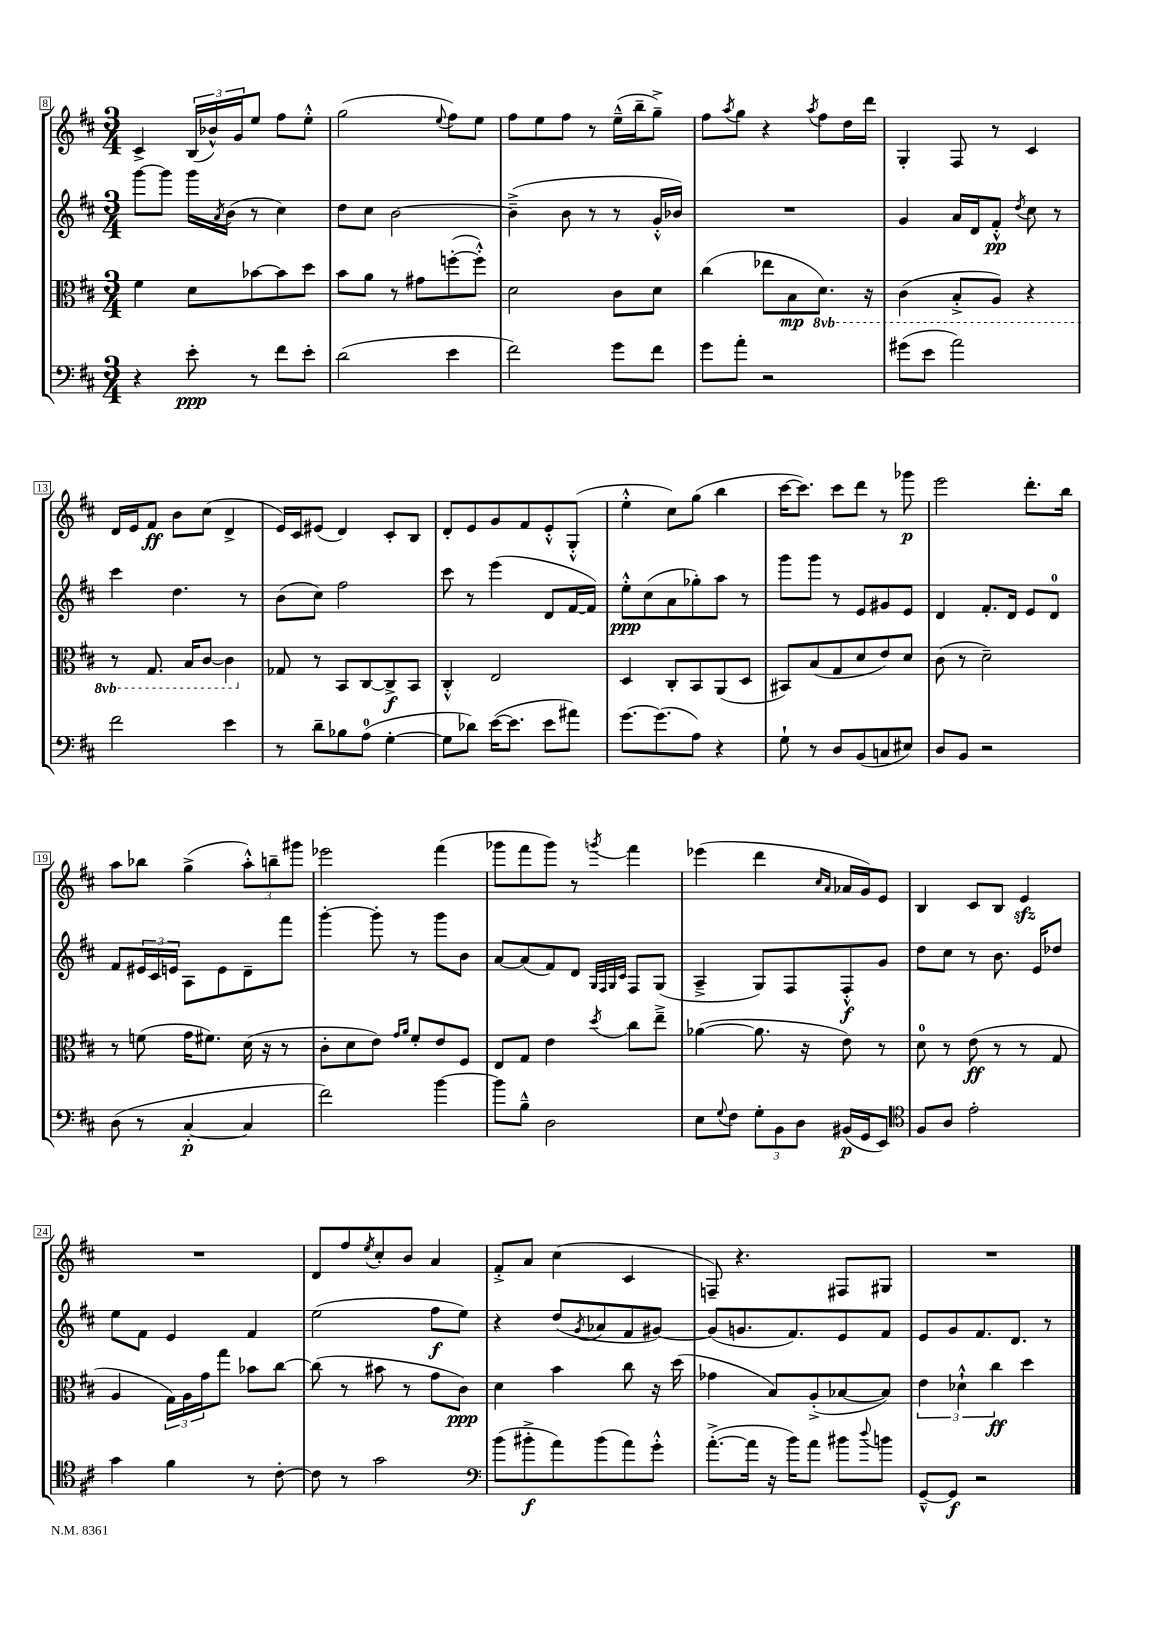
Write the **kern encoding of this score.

**kern	**dynam	**kern	**dynam	**kern	**dynam	**kern	**dynam
*part4	*part4	*part3	*part3	*part2	*part2	*part1	*part1
*staff4	*staff4	*staff3	*staff3	*staff2	*staff2	*staff1	*staff1
*clefF4	*	*clefC3	*	*clefG2	*	*clefG2	*
*k[f#c#]	*	*k[f#c#]	*	*k[f#c#]	*	*k[f#c#]	*
*M3/4	*	*M3/4	*	*M3/4	*	*M3/4	*
=8	=8	=8	=8	=8	=8	=8	=8
4r	.	4f#\	.	[8ggg\L	.	4c#^/	.
.	.	.	.	8ggg\J]	.	.	.
8e'\	ppp	8d\L	.	16ggg\LL	.	(24B/LL	.
.	.	.	.	.	.	24b-X^^/)	.
.	.	.	.	8qa/	.	.	.
.	.	.	.	(16b\JJ	.	.	.
.	.	.	.	.	.	24g/J	.
8r	.	[8b-X\	.	8r	.	8ee/J	.
8f#\L	.	8b-\]	.	4cc#\)	.	8ff#\L	.
8e'\J	.	8dd\J	.	.	.	8ee'^^\J	.
=9	=9	=9	=9	=9	=9	=9	=9
(2d\	.	8b\L	.	8dd\L	.	(2gg\	.
.	.	8a\J	.	8cc#\J	.	.	.
.	.	8r	.	[2b\	.	.	.
.	.	8g#X\L	.	.	.	.	.
.	.	.	.	.	.	8qqee/	.
4e\	.	([8ffn'\	.	.	.	8ff#\L)	.
.	.	8ff'^^\J])	.	.	.	8ee\J	.
=10	=10	=10	=10	=10	=10	=10	=10
2f#\)	.	2d\	.	(4b~^\]	.	8ff#\L	.
.	.	.	.	.	.	8ee\	.
.	.	.	.	8b\	.	8ff#\J	.
.	.	.	.	8r	.	8r	.
8g\L	.	8c#\L	.	8r	.	(16ee~^^\LL	.
.	.	.	.	.	.	16bb~\J	.
8f#\J	.	8d\J	.	16g'^^/LL	.	8gg~^\J)	.
.	.	.	.	16b-X/JJ)	.	.	.
=11	=11	=11	=11	=11	=11	=11	=11
8g\L	.	(4cc#\	.	2.r	.	8ff#\L	.
.	.	.	.	.	.	8qaa/	.
8a'\J	.	.	.	.	.	8gg\J	.
2r	.	8ee-X\L	.	.	.	4r	.
.	.	8B\	mp	.	.	.	.
.	.	.	.	.	.	8qaa/	.
*	*	*8ba	*	*	*	*	*
.	.	8.D\J)	.	.	.	8ff#\L	.
.	.	.	.	.	.	16dd\L	.
.	.	16r	.	.	.	16ddd\JJ	.
=12	=12	=12	=12	=12	=12	=12	=12
(8g#X\L	.	(4C#\	.	4g/	.	4G'/	.
8e\J	.	.	.	.	.	.	.
2a\)	.	8BB'^/L	.	16a/LL	.	8F#/	.
.	.	.	.	16d/J	.	.	.
.	.	8AA/J)	.	8f#'^^/J	pp	8r	.
.	.	.	.	8qdd/	.	.	.
.	.	4r	.	8cc#\	.	4c#/	.
.	.	.	.	8r	.	.	.
!!LO:LB:g=z
=13	=13	=13	=13	=13	=13	=13	=13
2f#\	.	8r	.	4ccc#\	.	16d/LL	.
.	.	.	.	.	.	16e/J	.
.	.	8.GG/	.	.	.	8f#/J	ff
.	.	.	.	4.dd\	.	8b\L	.
.	.	16BB/KL	.	.	.	.	.
.	.	[8C#/J	.	.	.	(8cc#\J	.
4e\	.	4C#\]	.	.	.	4d^/	.
.	.	.	.	8r	.	.	.
=14	=14	=14	=14	=14	=14	=14	=14
*	*	*X8ba	*	*	*	*	*
8r	.	8G-X/	.	(8b\L	.	16e/LL)	.
.	.	.	.	.	.	16c#/J	.
8d~\L	.	8r	.	8cc#\J)	.	(8e#X/J	.
8B-X\	.	8BB/L	.	2ff#\	.	4d/)	.
(8A\J	.	[8C#/	.	.	.	.	.
[4G'\	.	8C#^/]	f	.	.	8c#'/L	.
.	.	8BB/J	.	.	.	8B/J	.
=15	=15	=15	=15	=15	=15	=15	=15
8G\L]	.	4C#'^^/	.	8ccc#\	.	8d'/L	.
8d-X\J)	.	.	.	8r	.	8e/	.
([16e\KL	.	2E/	.	(4eee\	.	8g/	.
8.e\J]	.	.	.	.	.	.	.
.	.	.	.	.	.	8f#/	.
8e\L	.	.	.	8d/L	.	8e'^^/	.
8a#X\J)	.	.	.	[16f#/L	.	(8G'^^/J	.
.	.	.	.	16f#/JJ])	.	.	.
=16	=16	=16	=16	=16	=16	=16	=16
[8.g\L	.	4D/	.	8ee'^^\L	ppp	4ee'^^\	.
.	.	.	.	(8cc#\	.	.	.
(8.g\]	.	.	.	.	.	.	.
.	.	8C#'/L	.	8a\	.	8cc#\L)	.
8A\J)	.	8BB/	.	8gg-X'\)	.	(8gg\J	.
4r	.	(8AA/	.	8aa\J	.	4bb\	.
.	.	8D/J	.	8r	.	.	.
=17	=17	=17	=17	=17	=17	=17	=17
8G`\	.	8BB#X/L)	.	8ggg\L	.	[16ccc#\KL	.
.	.	.	.	.	.	8.ccc#\J])	.
8r	.	(8B/	.	8ggg\J	.	.	.
8D/L	.	8G/	.	8r	.	8ccc#\L	.
(8BB/	.	8d/	.	8e/L	.	8ddd\J	.
8Cn/	.	8e/)	.	8g#X/	.	8r	.
8E#X/J)	.	8d/J	.	8e/J	.	8ggg-X\	p
=18	=18	=18	=18	=18	=18	=18	=18
8D/L	.	(8c#\	.	4d/	.	2eee\	.
8BB/J	.	8r	.	.	.	.	.
2r	.	2d~\)	.	8.f#'/L	.	.	.
.	.	.	.	16d/Jk	.	.	.
.	.	.	.	8e/L	.	8.ddd'\L	.
.	.	.	.	8d/J	.	.	.
.	.	.	.	.	.	16bb\Jk	.
!!LO:LB:g=z
=19	=19	=19	=19	=19	=19	=19	=19
(8D\	.	8r	.	8f#/L	.	8aa\L	.
8r	.	(8fn\	.	24e#X/L	.	8bb-X\J	.
.	.	.	.	24c#/	.	.	.
.	.	.	.	24en/JJ	.	.	.
[4C#'/	p	16g\KL	.	8A\L	.	(4gg^\	.
.	.	8.f#X\J)	.	.	.	.	.
.	.	.	.	8e\	.	.	.
4C#/]	.	(16d\	.	8d~\	.	12aa'^^\L)	.
.	.	16r	.	.	.	.	.
.	.	.	.	.	.	12bbn~\	.
.	.	8r	.	8fff#\J	.	.	.
.	.	.	.	.	.	12ggg#X\J	.
=20	=20	=20	=20	=20	=20	=20	=20
2f#\)	.	8c#'\L	.	[4ggg'\	.	2eee-X\	.
.	.	8d\	.	.	.	.	.
.	.	8e\J)	.	8ggg'\]	.	.	.
.	.	16qqg/LL	.	.	.	.	.
.	.	16qqa/JJ	.	.	.	.	.
.	.	8f#'/L	.	8r	.	.	.
[4b\	.	8e/	.	8ggg\L	.	(4fff#\	.
.	.	8F#/J	.	8b\J	.	.	.
=21	=21	=21	=21	=21	=21	=21	=21
8b\L]	.	8E/L	.	[8a/L	.	8ggg-X\L	.
8B~^^\J	.	8G/J	.	(8a/]	.	8fff#\	.
2D\	.	4e\	.	8f#/)	.	8ggg-\J)	.
.	.	.	.	8d/J	.	8r	.
.	.	.	.	32qqG/LLL	.	.	.
.	.	.	.	32qqF#/	.	.	.
.	.	.	.	32qqG/	.	.	.
.	.	8qdd/	.	32qqc#/JJJ	.	8qgggn/	.
.	.	8cc#\L	.	8F#/L	.	4fff#\	.
.	.	8ee~^\J	.	(8G/J	.	.	.
=22	=22	=22	=22	=22	=22	=22	=22
8E\L	.	([4a-X\	.	4A~^/	.	(4eee-X\	.
8qqG/	.	.	.	.	.	.	.
8F#\J	.	.	.	.	.	.	.
12G'\L	.	8.a-\]	.	8G/L)	.	4ddd\	.
12BB\	.	.	.	.	.	.	.
.	.	.	.	8F#/	.	.	.
12D\J	.	.	.	.	.	.	.
.	.	16r	.	.	.	.	.
.	.	.	.	.	.	16qqcc#/LL	.
.	.	.	.	.	.	16qqa/JJ	.
(16BB#X/LL	p	8e\)	.	8F#'^^/	f	16a-X/LL	.
16GG/J	.	.	.	.	.	16g/J)	.
8EE/J)	.	8r	.	8g/J	.	8e/J	.
=23	=23	=23	=23	=23	=23	=23	=23
*clefC4	*	*	*	*	*	*	*
8F#/L	.	8d\	.	8dd\L	.	4B/	.
8A/J	.	8r	.	8cc#\J	.	.	.
2e'\	.	(8e\	ff	8r	.	8c#/L	.
.	.	8r	.	8.b\	.	8B/J	.
.	.	8r	.	.	.	4ezz/	.
.	.	.	.	16e/KL	.	.	.
.	.	8G/	.	8dd-X/J	.	.	.
!!LO:LB:g=z
=24	=24	=24	=24	=24	=24	=24	=24
4g\	.	4A/	.	8ee\L	.	2.r	.
.	.	.	.	8f#\J	.	.	.
4f#\	.	24G\LL)	.	4e/	.	.	.
.	.	24A\	.	.	.	.	.
.	.	24g\J	.	.	.	.	.
.	.	8gg\J	.	.	.	.	.
8r	.	8b-X\L	.	4f#/	.	.	.
[8c#'\	.	[8cc#\J	.	.	.	.	.
=25	=25	=25	=25	=25	=25	=25	=25
8c#\]	.	(8cc#\]	.	(2ee\	.	8d/L	.
8r	.	8r	.	.	.	8ff#/	.
.	.	.	.	.	.	8qee/	.
2g\	.	8b#X\	.	.	.	8cc#'/	.
.	.	8r	.	.	.	8b/J	.
.	.	8g\L	.	8ff#\L	f	4a/	.
.	.	8c#\J)	ppp	8ee\J)	.	.	.
=26	=26	=26	=26	=26	=26	=26	=26
*clefF4	*	*	*	*	*	*	*
(8b\L	.	4d\	.	4r	.	8f#'^/L	.
8b#X'^\	f	.	.	.	.	8a/J	.
8a\)	.	4b\	.	(8dd/L	.	(4cc#\	.
.	.	.	.	8qg/	.	.	.
(8b#\	.	.	.	8a-X/	.	.	.
8a\)	.	8cc#\	.	8f#/	.	4c#/	.
8g'^^\J	.	16r	.	[8g#X/J)	.	.	.
.	.	(16dd\	.	.	.	.	.
=27	=27	=27	=27	=27	=27	=27	=27
([8.a'^\L	.	4g-X\	.	(8g#/L]	.	8Fn~/)	.
.	.	.	.	8.gn/	.	4.r	.
16a\Jk]	.	.	.	.	.	.	.
16r	.	8B/L)	.	.	.	.	.
16b\KL)	.	.	.	8.f#/)	.	.	.
8a\J	.	(8A'^/	.	.	.	.	.
8b#X\L	.	[8B-X/	.	8e/	.	8F#X/L	.
8qqdd/	.	.	.	.	.	.	.
8bn\J	.	8B-/J])	.	8f#/J	.	8G#X/J	.
=28	=28	=28	=28	=28	=28	=28	=28
[8GG~^^/L	.	6e\	.	8e/L	.	2.r	.
8GG/J]	f	.	.	8g/	.	.	.
.	.	6d-X`^^\	.	.	.	.	.
2r	.	.	.	8.f#/	.	.	.
.	.	6cc#\	ff	.	.	.	.
.	.	.	.	8.d/J	.	.	.
.	.	4dd\	.	.	.	.	.
.	.	.	.	8r	.	.	.
==	==	==	==	==	==	==	==
*-	*-	*-	*-	*-	*-	*-	*-
